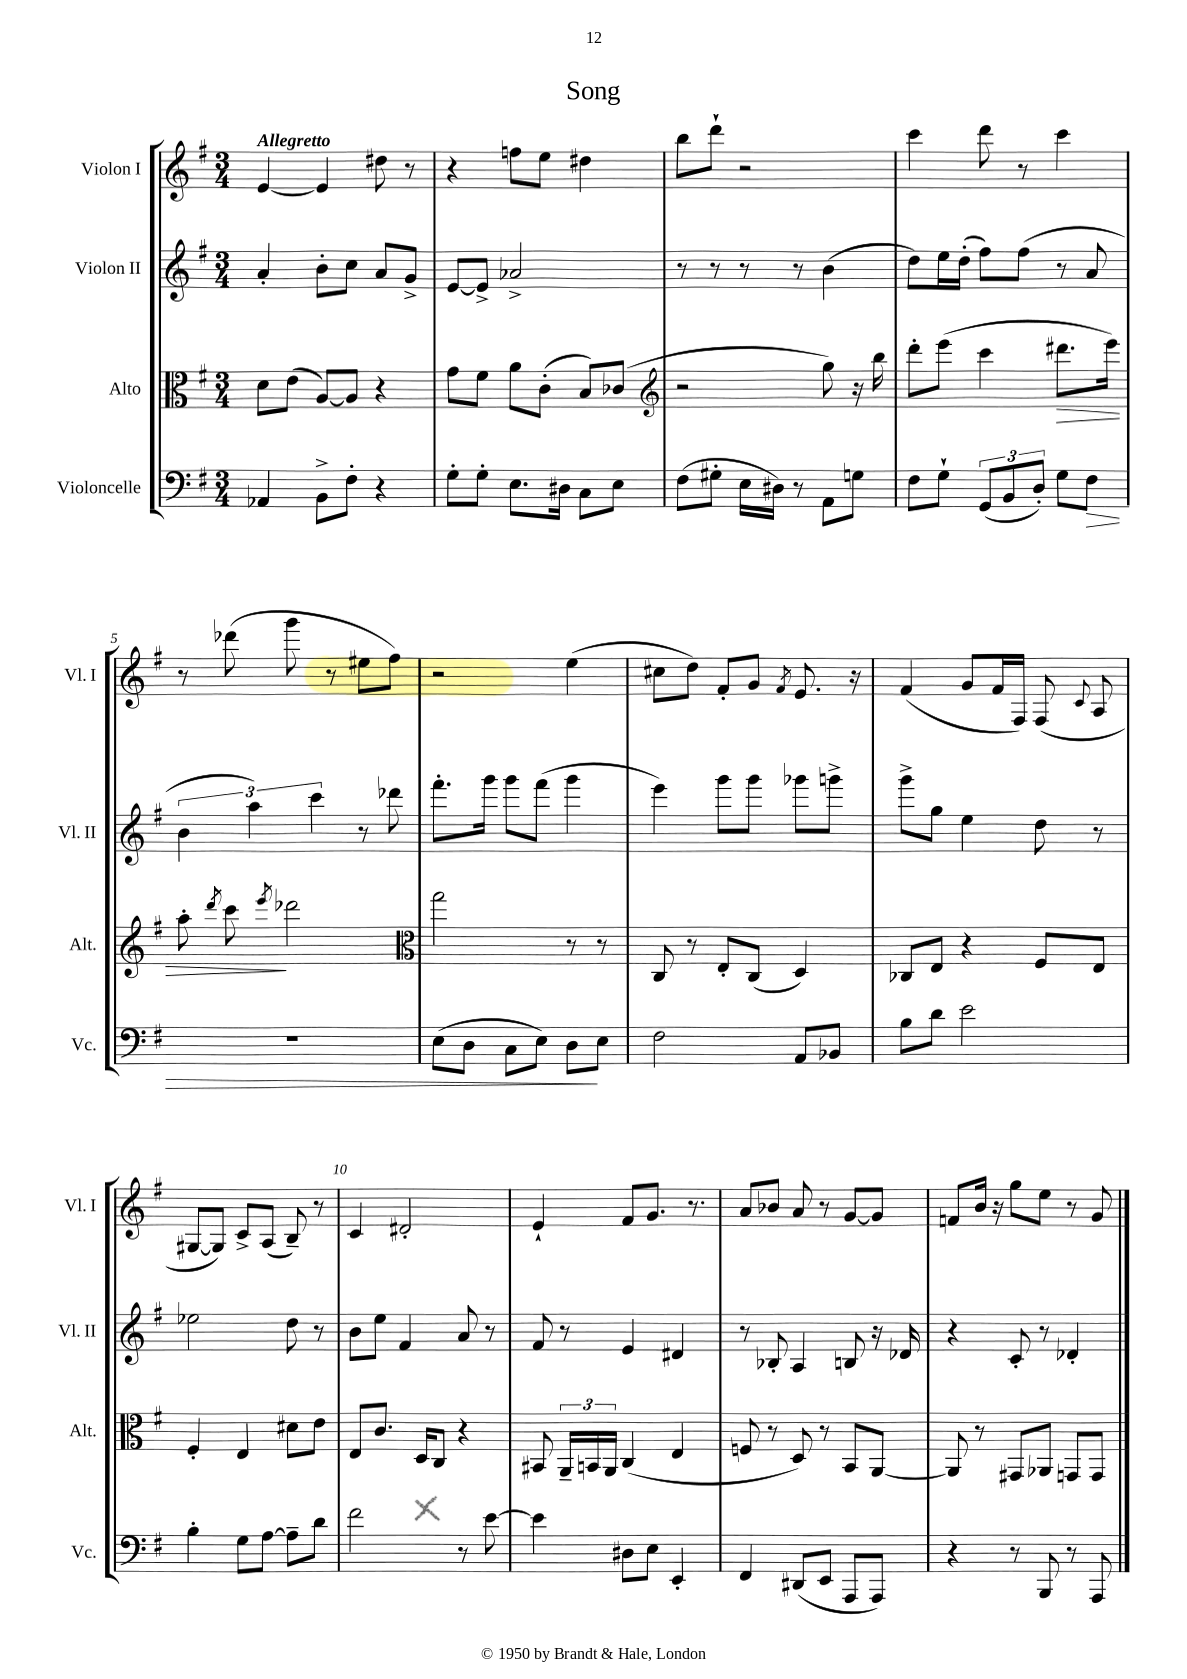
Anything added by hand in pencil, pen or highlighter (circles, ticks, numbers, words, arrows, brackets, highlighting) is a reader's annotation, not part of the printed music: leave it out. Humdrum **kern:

**kern	**dynam	**kern	**dynam	**kern	**kern
*part4	*part4	*part3	*part3	*part2	*part1
*staff4	*staff4	*staff3	*staff3	*staff2	*staff1
*I"Violoncelle	*	*I"Alto	*	*I"Violon II	*I"Violon I
*I'Vc.	*	*I'Alt.	*	*I'Vl. II	*I'Vl. I
*clefF4	*	*clefC3	*	*clefG2	*clefG2
*k[f#]	*	*k[f#]	*	*k[f#]	*k[f#]
*M3/4	*	*M3/4	*	*M3/4	*M3/4
=1	=1	=1	=1	=1	=1
!	!	!	!	!	!LO:TX:a:B:t=Allegretto
4AA-X/	.	8d\L	.	4a'/	[4e/
.	.	(8e\J	.	.	.
8BB^\L	.	[8A/L)	.	8b'\L	4e/]
8F#'\J	.	8A/J]	.	8cc\J	.
4r	.	4r	.	8a/L	8dd#X\
.	.	.	.	8g^/J	8r
=2	=2	=2	=2	=2	=2
8G'\L	.	8g\L	.	[8e/L	4r
8G'\J	.	8f#\J	.	8e^/J]	.
8.E\L	.	8a\L	.	2a-X^/	8ffn\L
.	.	(8c'\J	.	.	8ee\J
16D#X\Jk	.	.	.	.	.
8C\L	.	8B/L)	.	.	4dd#X\
8E\J	.	(8c-X/J	.	.	.
=3	=3	=3	=3	=3	=3
*	*	*clefG2	*	*	*
(8F#\L	.	2r	.	8r	8bb\L
8G#X'\J	.	.	.	8r	8ddd`\J
16E\LL	.	.	.	8r	2r
16D#X\JJ)	.	.	.	.	.
8r	.	.	.	8r	.
8AA\L	.	8gg\)	.	(4b\	.
8Gn\J	.	16r	.	.	.
.	.	16bb\	.	.	.
=4	=4	=4	=4	=4	=4
8F#\L	.	8ddd'\L	.	8dd\L)	4ccc\
8G`\J	.	(8eee\J	.	16ee\L	.
.	.	.	.	(16dd'\JJ	.
(12GG/L	.	4ccc\	.	8ff#\L)	8ddd\
12BB/	.	.	.	.	.
.	.	.	.	(8ff#\J	8r
12D'/J)	.	.	.	.	.
!	!	!	!LO:HP:b	!	!
8G\L	.	8.ddd#X\L	>	8r	4ccc\
!	!LO:HP:b	!	!	!	!
8F#\J	>	.	.	8a/	.
.	.	16eee\Jk)	.	.	.
!!LO:LB:g=z
=5	=5	=5	=5	=5	=5
2.r	.	8aa'\	.	6b\	8r
.	.	8qddd/	.	.	.
.	.	8ccc\	.	.	(8ddd-X\
.	.	.	.	6aa\)	.
.	.	8qeee/	.	.	.
.	.	2ddd-X\	]	.	8ggg\
.	.	.	.	6ccc\	.
.	.	.	.	.	8r
.	.	.	.	8r	8ee#X\L
.	.	.	.	8ddd-X\	8ff#\J)
=6	=6	=6	=6	=6	=6
*	*	*clefC3	*	*	*
(8E\L	.	2gg\	.	8.fff#'\L	2r
8D\J	.	.	.	.	.
.	.	.	.	16ggg\Jk	.
8C\L	.	.	.	8ggg\L	.
8E\J)	.	.	.	(8fff#\J	.
8D\L	.	8r	.	4ggg\	(4ee\
8E\J	]	8r	.	.	.
=7	=7	=7	=7	=7	=7
2F#\	.	8C/	.	4eee\)	8cc#X\L
.	.	8r	.	.	8dd\J)
.	.	8E'/L	.	8ggg\L	8f#'/L
.	.	(8C/J	.	8ggg\J	8g/J
.	.	.	.	.	8qf#/
8AA/L	.	4D/)	.	8ggg-X\L	8.e/
8BB-X/J	.	.	.	8gggn^\J	.
.	.	.	.	.	16r
=8	=8	=8	=8	=8	=8
8B\L	.	8C-X/L	.	8ggg^\L	(4f#/
8d\J	.	8E/J	.	8gg\J	.
2e\	.	4r	.	4ee\	8g/L
.	.	.	.	.	16f#/L
.	.	.	.	.	16F#/JJ)
.	.	8F#/L	.	8dd\	(8F#/
.	.	.	.	.	8qqc/
.	.	8E/J	.	8r	8A/
!!LO:LB:g=z
=9	=9	=9	=9	=9	=9
4B'\	.	4F#'/	.	2ee-X\	[8G#X/L
.	.	.	.	.	8G#/J])
8G\L	.	4E/	.	.	8c^/L
[8A\J	.	.	.	.	(8A/J
8A~\L]	.	8d#X\L	.	8dd\	8B~/)
8d\J	.	8e\J	.	8r	8r
=10	=10	=10	=10	=10	=10
2f#\	.	8E/L	.	8b\L	4c/
.	.	8.c/J	.	8ee\J	.
.	.	.	.	4f#/	2d#X'/
.	.	16D/KL	.	.	.
.	.	8C/J	.	.	.
8r	.	4r	.	8a/	.
[8e\	.	.	.	8r	.
=11	=11	=11	=11	=11	=11
4e\]	.	8BB#X/	.	8f#/	4e`/
.	.	24AA~/LL	.	8r	.
.	.	24BBn/	.	.	.
.	.	24AA/JJ	.	.	.
8D#X\L	.	(4C/	.	4e/	8f#/L
8E\J	.	.	.	.	8.g/J
4EE'/	.	4E/	.	4d#X/	.
.	.	.	.	.	8.r
=12	=12	=12	=12	=12	=12
4FF#/	.	8Fn/	.	8r	8a/L
.	.	8r	.	8B-X'/	8b-X/J
(8DD#X/L	.	8D/)	.	4A/	8a/
8EE/J	.	8r	.	.	8r
8AAA/L	.	8BB/L	.	8Bn/	[8g/L
8AAA/J)	.	[8AA/J	.	16r	8g/J]
.	.	.	.	16d-X/	.
=13	=13	=13	=13	=13	=13
4r	.	8AA/]	.	4r	8fn/L
.	.	8r	.	.	16b/Jk
.	.	.	.	.	16r
8r	.	8GG#X/L	.	8c'/	8gg\L
8BBB/	.	8AA-X/J	.	8r	8ee\J
8r	.	8GGn/L	.	4d-X'/	8r
8AAA/	.	8GG/J	.	.	8g/
==	==	==	==	==	==
*-	*-	*-	*-	*-	*-
